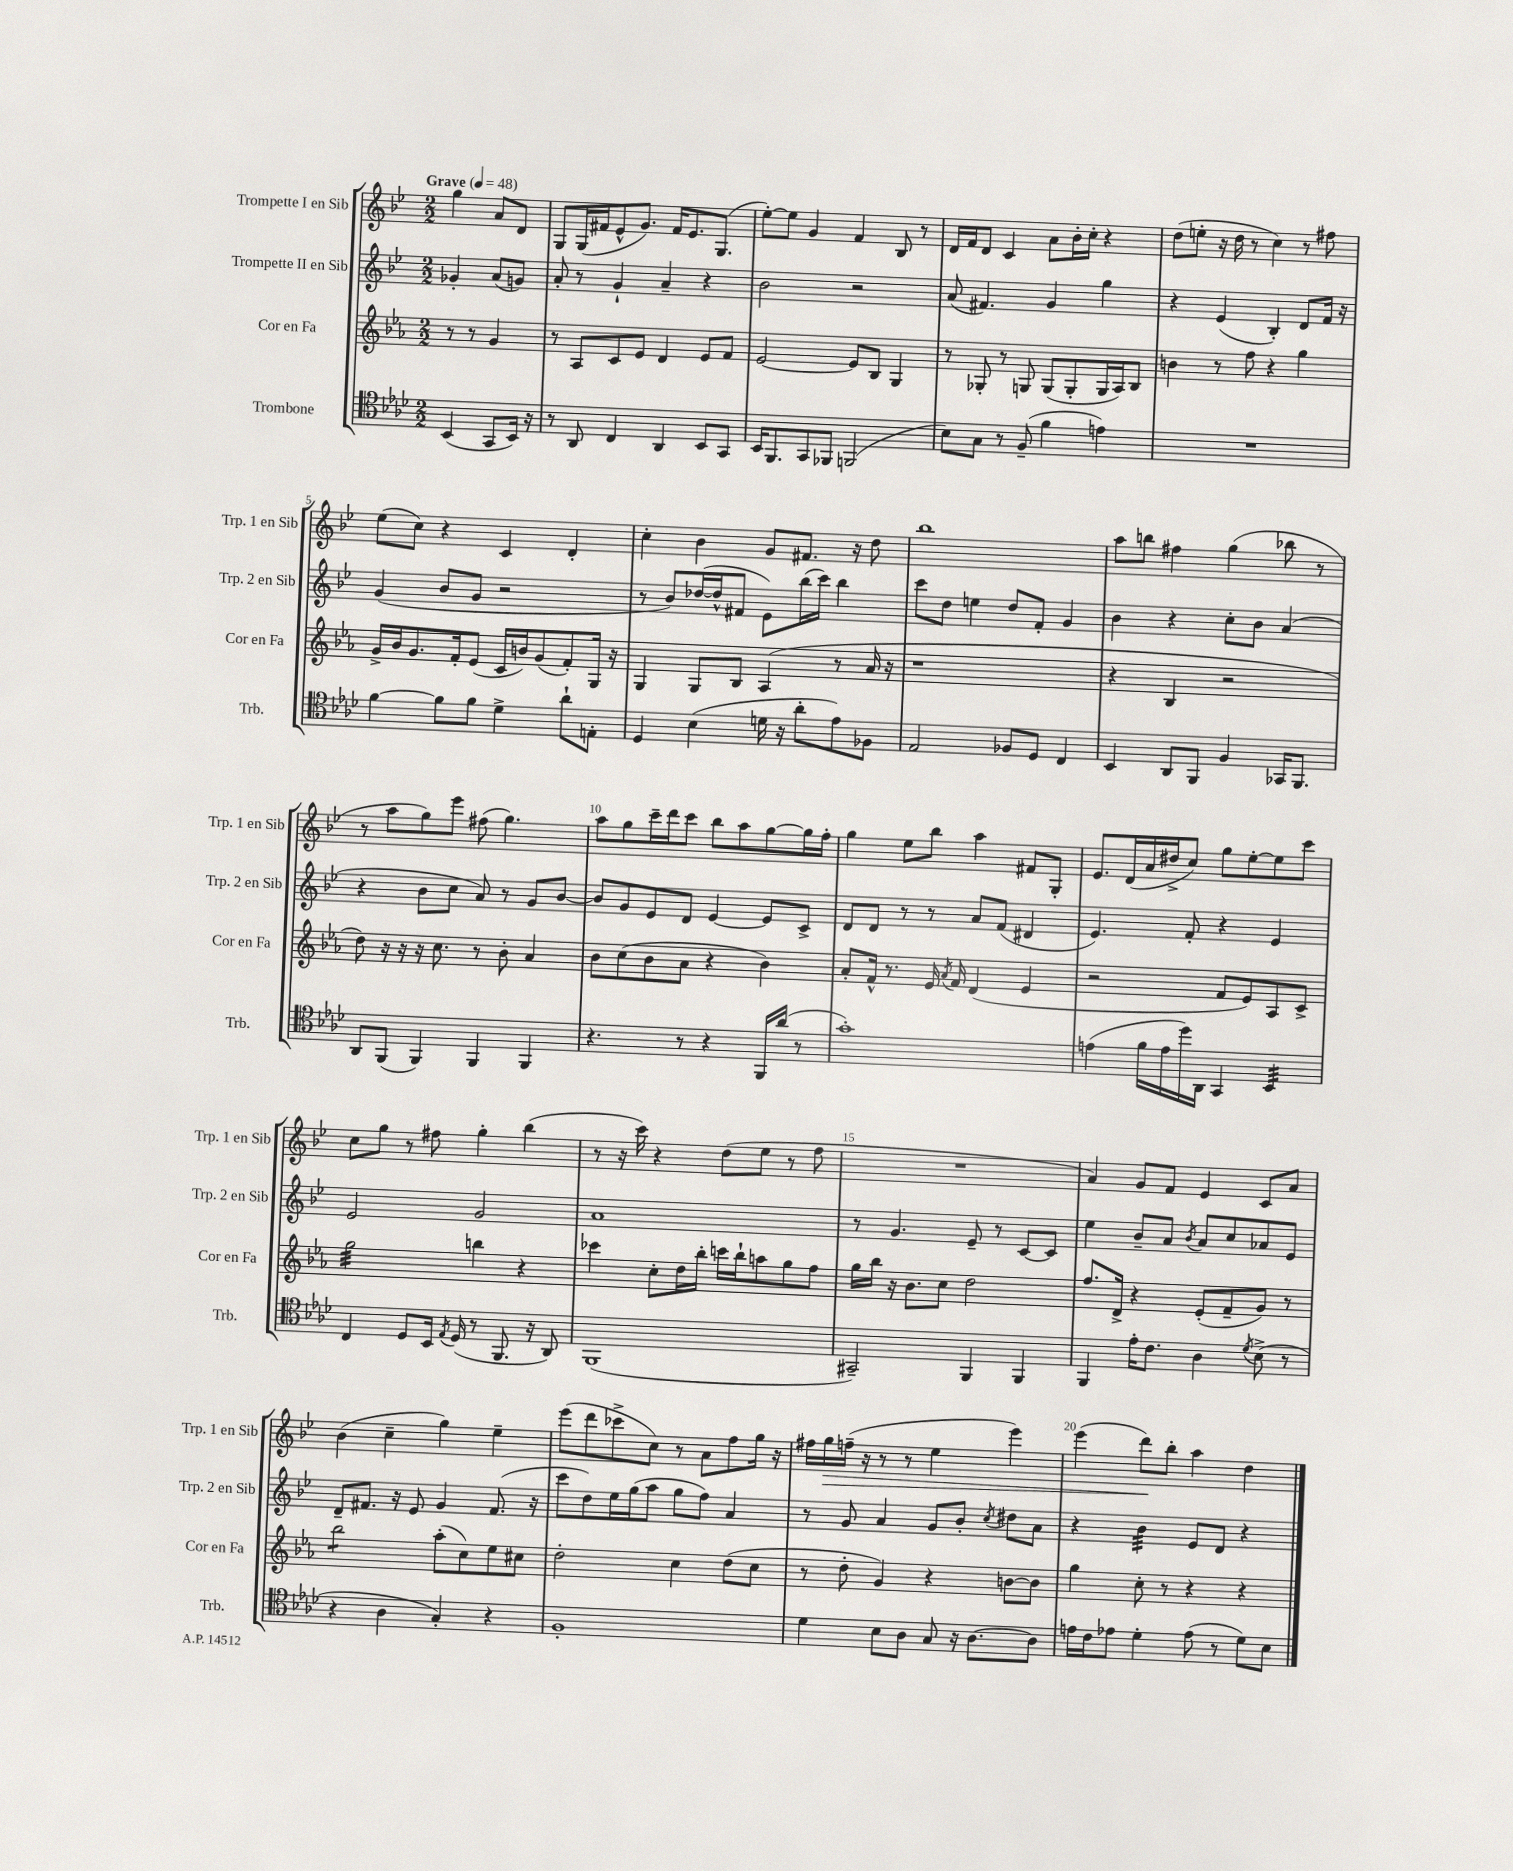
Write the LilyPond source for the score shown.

<<
\new StaffGroup <<
\new Staff = "s0" \with { instrumentName = "Trompette I en Sib" shortInstrumentName = "Trp. 1 en Sib" } {
    \clef treble \key bes \major \numericTimeSignature \time 2/2 \partial 2 \tempo "Grave" 4 = 48
    \autoBeamOff g''4 a'8[ d'8] |
    g8[ g16( fis'16 ees'8-^ g'8.]) fis'16[ ees'8. g8.]( |
    ees''8[~-.) ees''8] g'4 f'4 bes8 r8 |
    d'16[ f'16 d'8] c'4 a'8[ bes'16-. c''16]-. r4 |
    d''8[( e''8]-. r16 d''16 r8 c''4) r8 fis''8 |
    ees''8[( c''8]) r4 c'4 d'4-. |
    c''4-. bes'4 g'8[ fis'8.] r16 d''8 |
    bes''1 |
    a''8[ b''8] fis''4 g''4( bes''8 r8 |
    r8 a''8[ g''8) ees'''8] fis''8( g''4.) |
    a''8[ g''8 c'''16-- d'''16 c'''8] bes''8[ a''8 g''8~ g''16 f''16]-. |
    g''4 ees''8[ bes''8] a''4 fis'8[ g8]-. |
    ees'8.[ d'16( a'16 dis''16-> c''8]) g''8[ ees''8~-. ees''8 c'''8] |
    c''8[ g''8] r8 fis''8 g''4-. bes''4( |
    r8 r16 c'''16) r4 d''8[( ees''8] r8 f''8 |
    R1 |
    a'4) g'8[ f'8] ees'4 c'8[ a'8] |
    bes'4( c''4-- g''4) ees''4-- |
    ees'''8[( d'''8 ces'''8-> c''8]) r8 a'8[ f''8 g''16] r16 |
    fis''16[ g''16\> f''16]--( r16 r8 r8 ees''4 ees'''4) |
    ees'''4( d'''8[\!) bes''8]-. a''4 d''4 \bar "|." |
}
\new Staff = "s1" \with { instrumentName = "Trompette II en Sib" shortInstrumentName = "Trp. 2 en Sib" } {
    \clef treble \key bes \major \numericTimeSignature \time 2/2 \partial 2
    \autoBeamOff ges'4-. a'8[( g'8]) |
    a'8-. r8 g'4-! a'4-- r4 |
    bes'2 r2 |
    a'8( fis'4.) g'4 g''4 |
    r4 ees'4( bes4-.) d'8[ f'16] r16 |
    g'4( bes'8[ g'8] r2 |
    r8 bes'8[) des''16~( des''16-^ fis'8] ees'8[) bes''16( c'''16]) bes''4 |
    c'''8[ d''8] e''4 d''8[ f'8]-. g'4 |
    bes'4 r4 c''8[-. bes'8] a'4( |
    r4 bes'8[ c''8] a'8) r8 g'8[ bes'8]~ |
    bes'8[ g'8 ees'8 d'8] ees'4~ ees'8[ c'8]-> |
    d'8[ d'8] r8 r8 a'8[ f'8]( dis'4 |
    ees'4.) f'8-. r4 ees'4 |
    ees'2 g'2 |
    a'1 |
    r8 g'4. ees'8-- r8 c'8[~ c'8] |
    ees''4 bes'8[-- a'8] \acciaccatura { bes'8 } a'8[ c''8 aes'8 ees'8] |
    d'8[-- fis'8.] r16 ees'8 g'4 fis'8.( r16 |
    c'''8[ d''8) ees''16 g''16( a''8] g''8[ f''8]) a'4 |
    r8 g'8 a'4 g'8[ bes'8]-. \acciaccatura { c''8 } dis''8[ a'8] |
    r4 bes'4:32 ees'8[ d'8] r4 \bar "|." |
}
\new Staff = "s2" \with { instrumentName = "Cor en Fa" shortInstrumentName = "Cor en Fa" } {
    \clef treble \key ees \major \numericTimeSignature \time 2/2 \partial 2
    \autoBeamOff r8 r8 g'4 |
    r8 aes8[ c'8 ees'8] d'4 ees'8[ f'8] |
    ees'2~ ees'8[ bes8] g4 |
    r8 ges8-. r8 g8 g8[( g8-. g16 aes16) bes8] |
    b'4 r8 f''8 r4 g''4 |
    g'16[-> bes'16 g'8. f'16-. ees'8]( c'16[ b'16) g'8( f'8-.) g16] r16 |
    g4 g8[ bes8] aes4( r8 aes'16 r16 |
    r1 |
    r4 bes4 r2 |
    d''8) r16 r16 r16 c''8. r8 bes'8-. aes'4 |
    bes'8[ c''8( bes'8 aes'8] r4 bes'4) |
    aes'8[-. f'16]-^ r8. ees'16 \acciaccatura { aes'8 } f'16 d'4( ees'4 |
    r2 f'8[ ees'8) aes8 c'8]-> |
    g''2:32 b''4 r4 |
    ces'''4 c''8[-. d''16 bes''16]-. c'''16[ bes''16-! a''8 g''8 f''8] |
    g''16[ bes''16] r16 bes'8.[ c''8] d''2 |
    f''8.[ d'16]-> r4 ees'8[-.( f'8-- g'8]) r8 |
    bes''2:8 aes''8[-.( c''8) ees''8 cis''8] |
    d''2-. c''4 d''8[( c''8] |
    r8 d''8-. g'4) r4 b'8[~ b'8] |
    g''4 c''8-. r8 r4 r4 \bar "|." |
}
\new Staff = "s3" \with { instrumentName = "Trombone" shortInstrumentName = "Trb." } {
    \clef tenor \key aes \major \numericTimeSignature \time 2/2 \partial 2
    \autoBeamOff bes,4( g,8[ bes,16]) r16 |
    r8 aes,8 c4 aes,4 bes,8[ g,8] |
    bes,16[ f,8. g,8 fes,8] f,2( |
    bes8[) g8] r8 f8--( f'4 e'4) |
    R1 |
    f'4~ f'8[ f'8] des'4-> aes'8[-! e8]-. |
    des4 bes4( d'16 r16 aes'8[-. ees'8) fes8] |
    ees2 fes8[ des8] c4 |
    bes,4 aes,8[ f,8] f4 ges,16[ f,8.] |
    aes,8[ f,8]( f,4) f,4 f,4 |
    r4. r8 r4 f,16[ aes'16]( r8 |
    g'1-.) |
    e'4( f'16[ e'16 des''16) aes,16] g,4 bes,4:32 |
    c4 des8[ bes,16] \acciaccatura { ees8 } des16( r8 f,8. r16 aes,8) |
    f,1( |
    gis,2--) f,4 f,4 |
    f,4 ees'16[-. c'8.] aes4 \acciaccatura { des'8 } bes8->( r8 |
    r4 aes4 g4-.) r4 |
    f1-. |
    des'4 bes8[ aes8] g8 r16 aes8.[~ aes8] |
    e'16[ c'16 ees'8] des'4-. ees'8( r8 des'8[) bes8] \bar "|." |
}
>>
>>
\layout { \context { \Score \override BarNumber.break-visibility = ##(#f #t #t) barNumberVisibility = #(every-nth-bar-number-visible 5) } }
